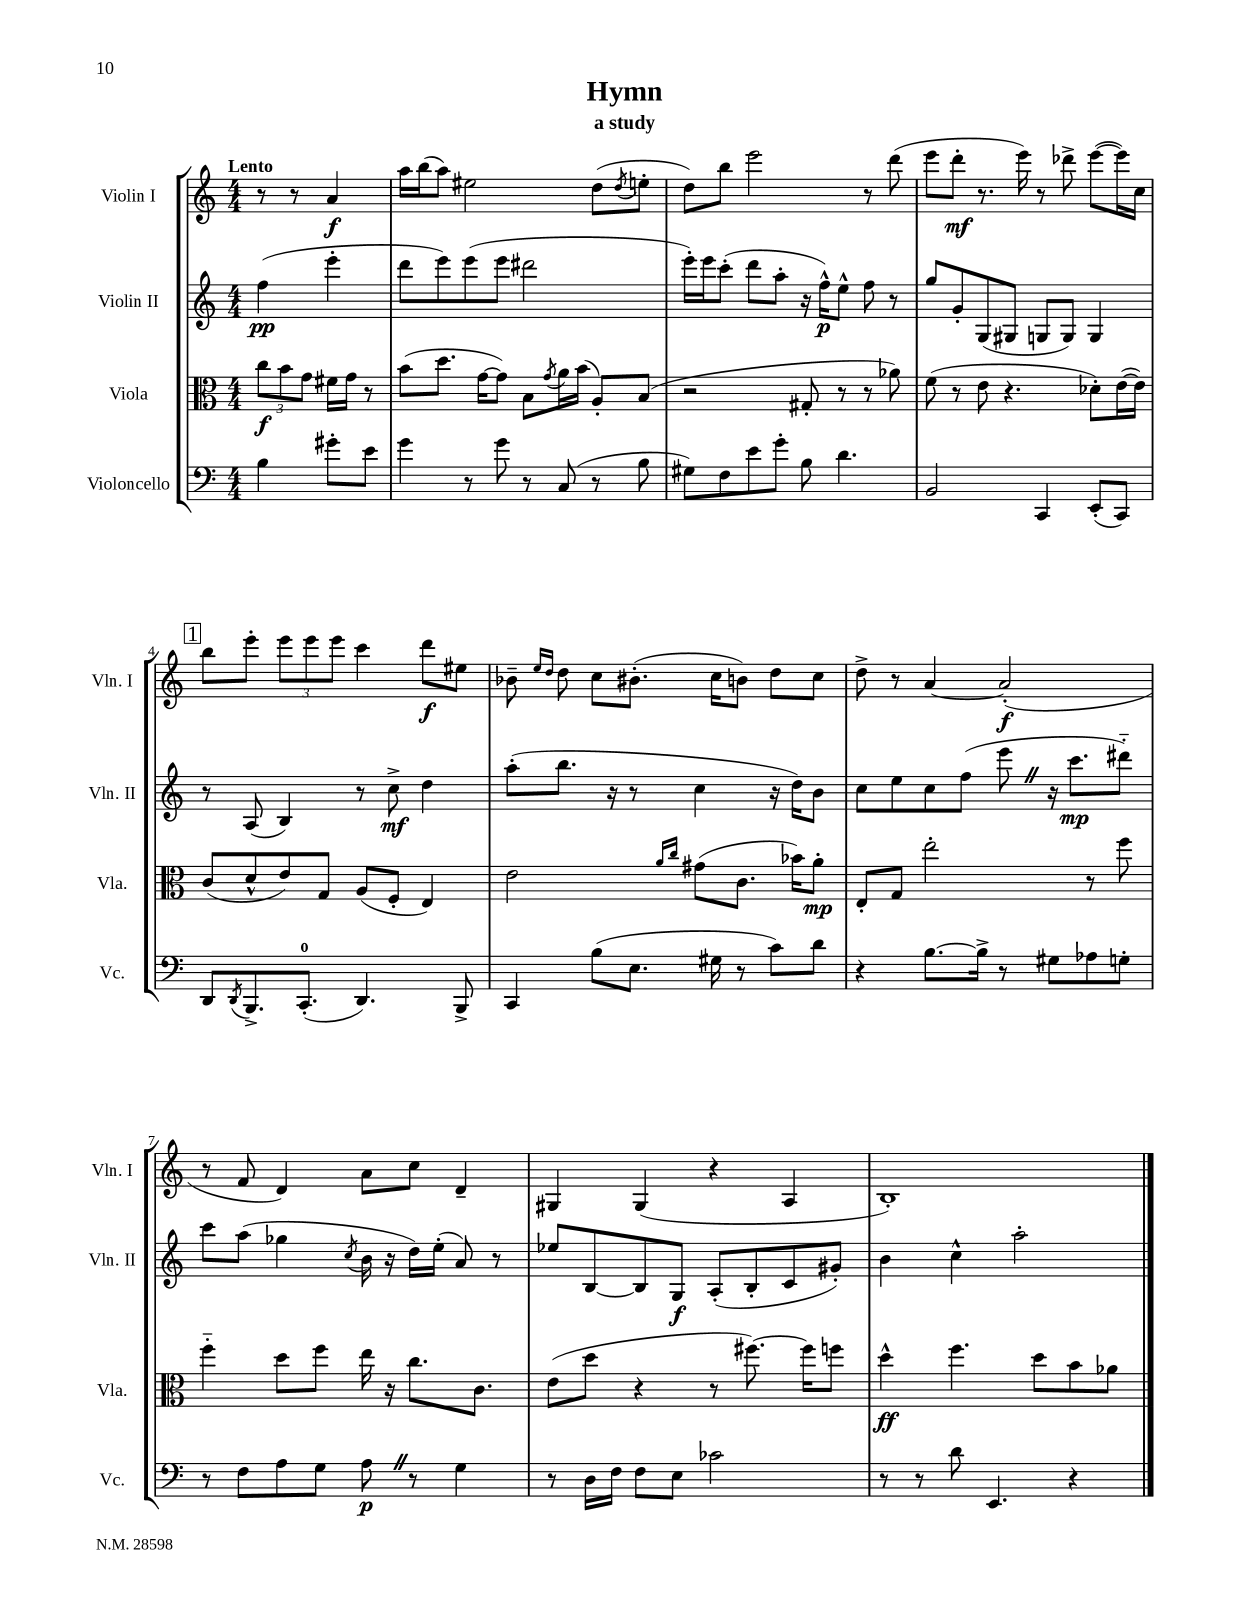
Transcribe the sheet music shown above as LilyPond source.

\header { title = "Hymn" subtitle = "a study" }
<<
\new StaffGroup <<
\new Staff = "s0" \with { instrumentName = "Violin I" shortInstrumentName = "Vln. I" } {
    \clef treble \key c \major \numericTimeSignature \time 4/4 \partial 2 \tempo "Lento"
    r8 r8 a'4\f |
    a''16 b''16( a''8) eis''2 d''8( \acciaccatura { d''8 } e''8-. |
    d''8) b''8 e'''2 r8 d'''8( |
    e'''8 d'''8-.\mf r8. e'''16) r8 des'''8-> e'''8~( e'''16) c''16 |
    \mark \markup { \box "1" } b''8 e'''8-. \tuplet 3/2 { e'''8 e'''8 e'''8 } c'''4 d'''8\f eis''8 |
    bes'8-- \grace { e''16 d''16 } d''8 c''8 bis'8.-.( c''16 b'8) d''8 c''8 |
    d''8-> r8 a'4~ a'2-.\f( |
    r8 f'8 d'4) a'8 c''8 d'4-- |
    gis4 gis4( r4 a4 |
    b1-.) \bar "|." |
}
\new Staff = "s1" \with { instrumentName = "Violin II" shortInstrumentName = "Vln. II" } {
    \clef treble \key c \major \numericTimeSignature \time 4/4 \partial 2
    f''4\pp( e'''4-. |
    d'''8 e'''8) e'''8( e'''8 dis'''2 |
    e'''16-.) e'''16 c'''8-.( d'''8 a''8-. r16 f''16-^\p) e''8-^ f''8 r8 |
    g''8 g'8-. g8( gis8 g8 g8) g4 |
    \mark \markup { \box "1" } r8 a8( b4) r8 c''8->\mf d''4 |
    a''8-.( b''8. r16 r8 c''4 r16 d''16) b'8 |
    c''8 e''8 c''8 f''8( e'''8 \once \override BreathingSign.text = \markup { \musicglyph "scripts.caesura.straight" } \breathe r16 c'''8.\mp dis'''8-_) |
    c'''8 a''8( ges''4 \acciaccatura { c''8 } b'16 r16 d''16) e''16-.( a'8) r8 |
    ees''8 b8~ b8 g8\f a8-.( b8-. c'8 gis'8-.) |
    b'4 c''4-^ a''2-. \bar "|." |
}
\new Staff = "s2" \with { instrumentName = "Viola" shortInstrumentName = "Vla." } {
    \clef alto \key c \major \numericTimeSignature \time 4/4 \partial 2
    \tuplet 3/2 { c''8\f b'8 g'8 } fis'16 g'16 r8 |
    b'8( d''8. g'16~ g'8) b8 \acciaccatura { g'8 } a'16 b'16( a8-.) b8( |
    r2 gis8-. r8 r8 aes'8) |
    f'8( r8 e'8 r4. des'8-.) e'16~( e'16) |
    \mark \markup { \box "1" } c'8( d'8-^ e'8) g8 a8( f8-. e4) |
    e'2 \grace { a'16 c''16 } gis'8( c'8. bes'16) a'8-.\mp |
    e8-. g8 e''2-. r8 f''8 |
    f''4-_ d''8 f''8 e''16 r16 c''8. c'8. |
    e'8( d''8 r4 r8 fis''8.~) fis''16 f''8 |
    d''4-^\ff f''4. d''8 b'8 aes'8 \bar "|." |
}
\new Staff = "s3" \with { instrumentName = "Violoncello" shortInstrumentName = "Vc." } {
    \clef bass \key c \major \numericTimeSignature \time 4/4 \partial 2
    b4 gis'8-. e'8 |
    g'4 r8 g'8 r8 c8( r8 b8 |
    gis8) f8 e'8 g'8-. b8 d'4. |
    b,2 c,4 e,8-.( c,8) |
    \mark \markup { \box "1" } d,8 \acciaccatura { d,8 } b,,8.-> c,8.-0-.( d,4.) b,,8-> |
    c,4 b8( e8. gis16 r8 c'8) d'8 |
    r4 b8.~ b16-> r8 gis8 aes8 g8-. |
    r8 f8 a8 g8 a8\p \once \override BreathingSign.text = \markup { \musicglyph "scripts.caesura.straight" } \breathe r8 g4 |
    r8 d16 f16 f8 e8 ces'2 |
    r8 r8 d'8 e,4. r4 \bar "|." |
}
>>
>>
